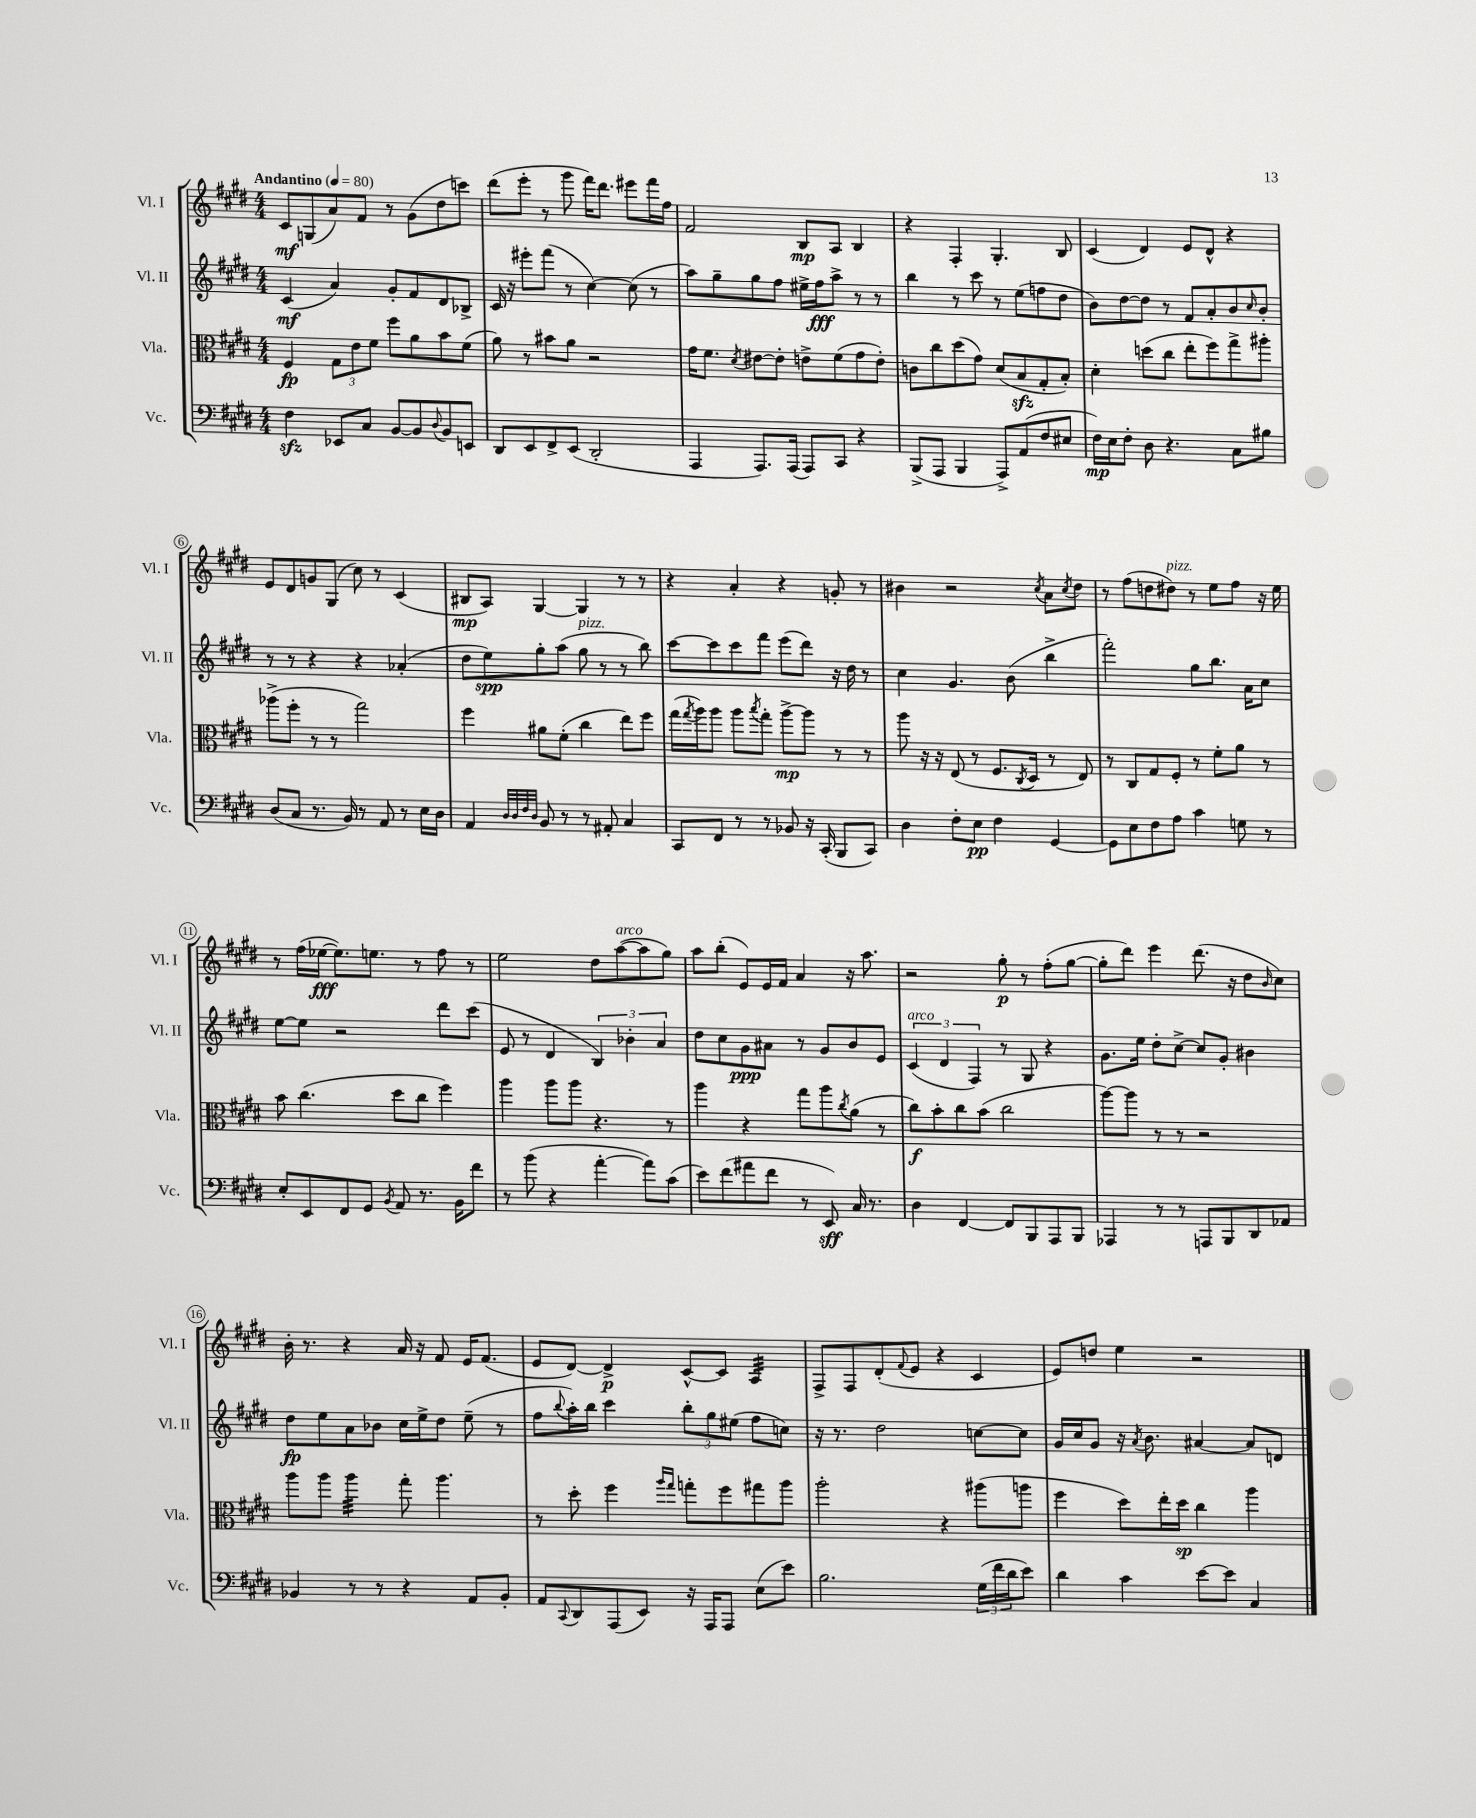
<<
\new StaffGroup <<
\new Staff = "s0" \with { instrumentName = "Vl. I" shortInstrumentName = "Vl. I" } {
    \clef treble \key e \major \numericTimeSignature \time 4/4 \tempo "Andantino" 4 = 80
    cis'8\mf g8( a'8) fis'8 r8 gis'8( dis''8 c'''8) |
    dis'''8( e'''8-. r8 gis'''8 fis'''16) dis'''8. eis'''8 fis'''16 fis''16 |
    fis'2 b8\mp a8 b4 |
    r4 fis4-. gis4.-. b8 |
    cis'4( dis'4) e'8 dis'8-^ r4 |
    e'8 dis'8 g'8 gis8( cis''8) r8 cis'4( |
    bis8\mp a8) gis4~ gis4 r8 r8 |
    r4 a'4-. r4 g'8-. r8 |
    bis'4 r2 \acciaccatura { cis''8 } a'8 \acciaccatura { cis''8 } dis''8 |
    r8 fis''8( d''8 dis''8^\markup { \italic "pizz." }) r8 e''8 fis''8 r16 e''16 |
    r8 fis''16( ees''16~\fff ees''8.) e''8. r8 fis''8 r8 |
    e''2 dis''8 a''8~^\markup { \italic "arco" }( a''8 gis''8) |
    a''8 b''8-.( e'8) e'16 fis'16 a'4 r16 a''8. |
    r2 gis''8-.\p r8 fis''8-.( gis''8~ |
    gis''8-. dis'''8) e'''4 dis'''8.( r16 dis''8 \grace { b'16 } cis''8) |
    b'16-. r8. r4 a'16 r16 fis'8 e'16 fis'8.( |
    e'8 dis'8~) dis'4->\p cis'8~-^ cis'8 a4:32 |
    fis8-> fis8 dis'8-.( \appoggiatura { fis'8 } e'8 r4 cis'4 |
    e'8) d''8 e''4 r2 \bar "|." |
}
\new Staff = "s1" \with { instrumentName = "Vl. II" shortInstrumentName = "Vl. II" } {
    \clef treble \key e \major \numericTimeSignature \time 4/4
    cis'4\mf( a'4) gis'8-. fis'8 dis'8 bes8-> |
    cis'16 r16 eis'''8-. fis'''8( r8 cis''4~) cis''8( r8 |
    a''8) gis''8-- gis''8 fis''8 eis''16-> fis''16\fff a''8-> r8 r8 |
    b''4 r8 cis'''8 r8 e''8( f''8 dis''8 |
    b'8) dis''8~ dis''8 r8 fis'8 a'8-. b'8 \grace { cis''16 } b'8-. |
    r8 r8 r4 r4 aes'4-.( |
    dis''8 e''8\spp) gis''8-. a''8( gis''8^\markup { \italic "pizz." } r8 r8 b''8) |
    cis'''8~ cis'''8 cis'''8 fis'''8 e'''8( dis'''8) r16 dis''16 r8 |
    cis''4 gis'4. b'8( b''4-> |
    fis'''2-.) gis''8 b''8. a'16 cis''8 |
    e''8~ e''8 r2 dis'''8 cis'''8( |
    e'8 r8 dis'4 \tuplet 3/2 { b4) bes'4-. a'4 } |
    dis''8 cis''8 gis'8\ppp ais'8 r8 gis'8 b'8 e'8 |
    \tuplet 3/2 { cis'4^\markup { \italic "arco" }( dis'4 fis4) } r8 gis8 r4 |
    gis'8. e''16 dis''8-. cis''8~-> cis''8 gis'8-. bis'4 |
    dis''8\fp e''8 a'8 bes'8 cis''16 e''16-> dis''8 e''8--( r8 |
    fis''8 \appoggiatura { b''8 } a''16-.) b''16 cis'''4 \tuplet 3/2 { b''8-. gis''8 eis''8( } fis''8 c''8) |
    r16 r8. dis''2 c''8~ c''8 |
    gis'16 cis''16 gis'8 r16 \acciaccatura { a'8 } b'8. ais'4~ ais'8 d'8 \bar "|." |
}
\new Staff = "s2" \with { instrumentName = "Vla." shortInstrumentName = "Vla." } {
    \clef alto \key e \major \numericTimeSignature \time 4/4
    fis4\fp \tuplet 3/2 { gis8 e'8 fis'8 } fis''8 a'8 b'8 fis'8( |
    a'8) r8 bis'8 a'8 r2 |
    gis'16 fis'8. \acciaccatura { dis'8 } eis'8~ eis'8-. e'8-> fis'8( gis'8 e'8-.) |
    c'8 cis''8 dis''8( gis'8) dis'8( b8\sfz gis8-. b8-.) |
    dis'4-. d''8( cis''8 e''8-. fis''8) gis''8-> ais''8-. |
    aes''8->( fis''8-. r8 r8 gis''2) |
    fis''4 ais'8 fis'8-.( cis''4 e''8) fis''8 |
    gis''16( \acciaccatura { gis''8 } a''16) a''8 a''8 \acciaccatura { b''8 } gis''8-. a''8~->\mp a''8 r8 r8 |
    a''8 r16 r16 e8( r8 fis8. \acciaccatura { cis8 } dis16 r8 e8) |
    r8 cis8 gis8 fis8-. r8 fis'8-. a'8 r8 |
    b'8 cis''4.( dis''8 cis''8 fis''4) |
    a''4 a''8 a''8 r4. r8 |
    a''4 r4 gis''8 a''8 \acciaccatura { cis''8 } a'8( r8 |
    cis''8\f) b'8-. cis''8 b'8( cis''2 |
    a''8~) a''8 r8 r8 r2 |
    a''8 a''8 a''4:32 gis''8-. a''4. |
    r8 dis''8-. fis''4 \grace { a''16 gis''16 } g''8-. fis''8 gis''8 a''8 |
    a''2-. r4 ais''8( a''8 |
    fis''4 dis''8) e''16-. dis''16\sp cis''4 a''4 \bar "|." |
}
\new Staff = "s3" \with { instrumentName = "Vc." shortInstrumentName = "Vc." } {
    \clef bass \key e \major \numericTimeSignature \time 4/4
    fis4\sfz ees,8 cis8 b,8~ b,8 \appoggiatura { dis8 } b,8 e,8 |
    dis,8 e,8 fis,8-> e,8( dis,2-. |
    a,,4 a,,8.) a,,16( a,,8) cis,8 r4 |
    b,,8->( a,,8 b,,4 a,,8->) a,8( fis8 eis8 |
    fis16\mp) e16 fis8-. dis8 r4. cis8 bis8 |
    dis8( cis8 r8. b,16) r8 a,8 r8 e16 dis16 |
    a,4 \grace { dis32 dis32 fis32 dis32 } b,8 r8 r8 ais,8-. cis4 |
    cis,8 fis,8 r8 r8 bes,8 r16 cis,16-.( b,,8 cis,8) |
    dis4 fis8-. e8\pp fis4 gis,4~ |
    gis,8 e8 fis8 a8 cis'4 g8 r8 |
    e8-. e,8 fis,8 gis,8 \acciaccatura { b,8 } a,8 r8. b,16 fis'8 |
    r8 b'8( r4 a'4~-. a'8) cis'8( |
    e'8) fis'8( ais'8 fis'8 r8 e,8\sff) cis16 r8. |
    dis4 fis,4~ fis,8 b,,8 a,,8 b,,8 |
    aes,,4 r8 r8 a,,8 b,,8 dis,8 aes,8 |
    bes,4 r8 r8 r4 a,8 bes,8-. |
    a,8 \appoggiatura { cis,8 } dis,8 a,,8( e,8) r16 a,,16 a,,8 e8( e'8) |
    b2. \tuplet 3/2 { gis16( fis'16 dis'16 } e'8) |
    dis'4 cis'4 e'8~ e'8 cis4 \bar "|." |
}
>>
>>
\layout { \context { \Score \override BarNumber.stencil = #(make-stencil-circler 0.1 0.3 ly:text-interface::print) } }
